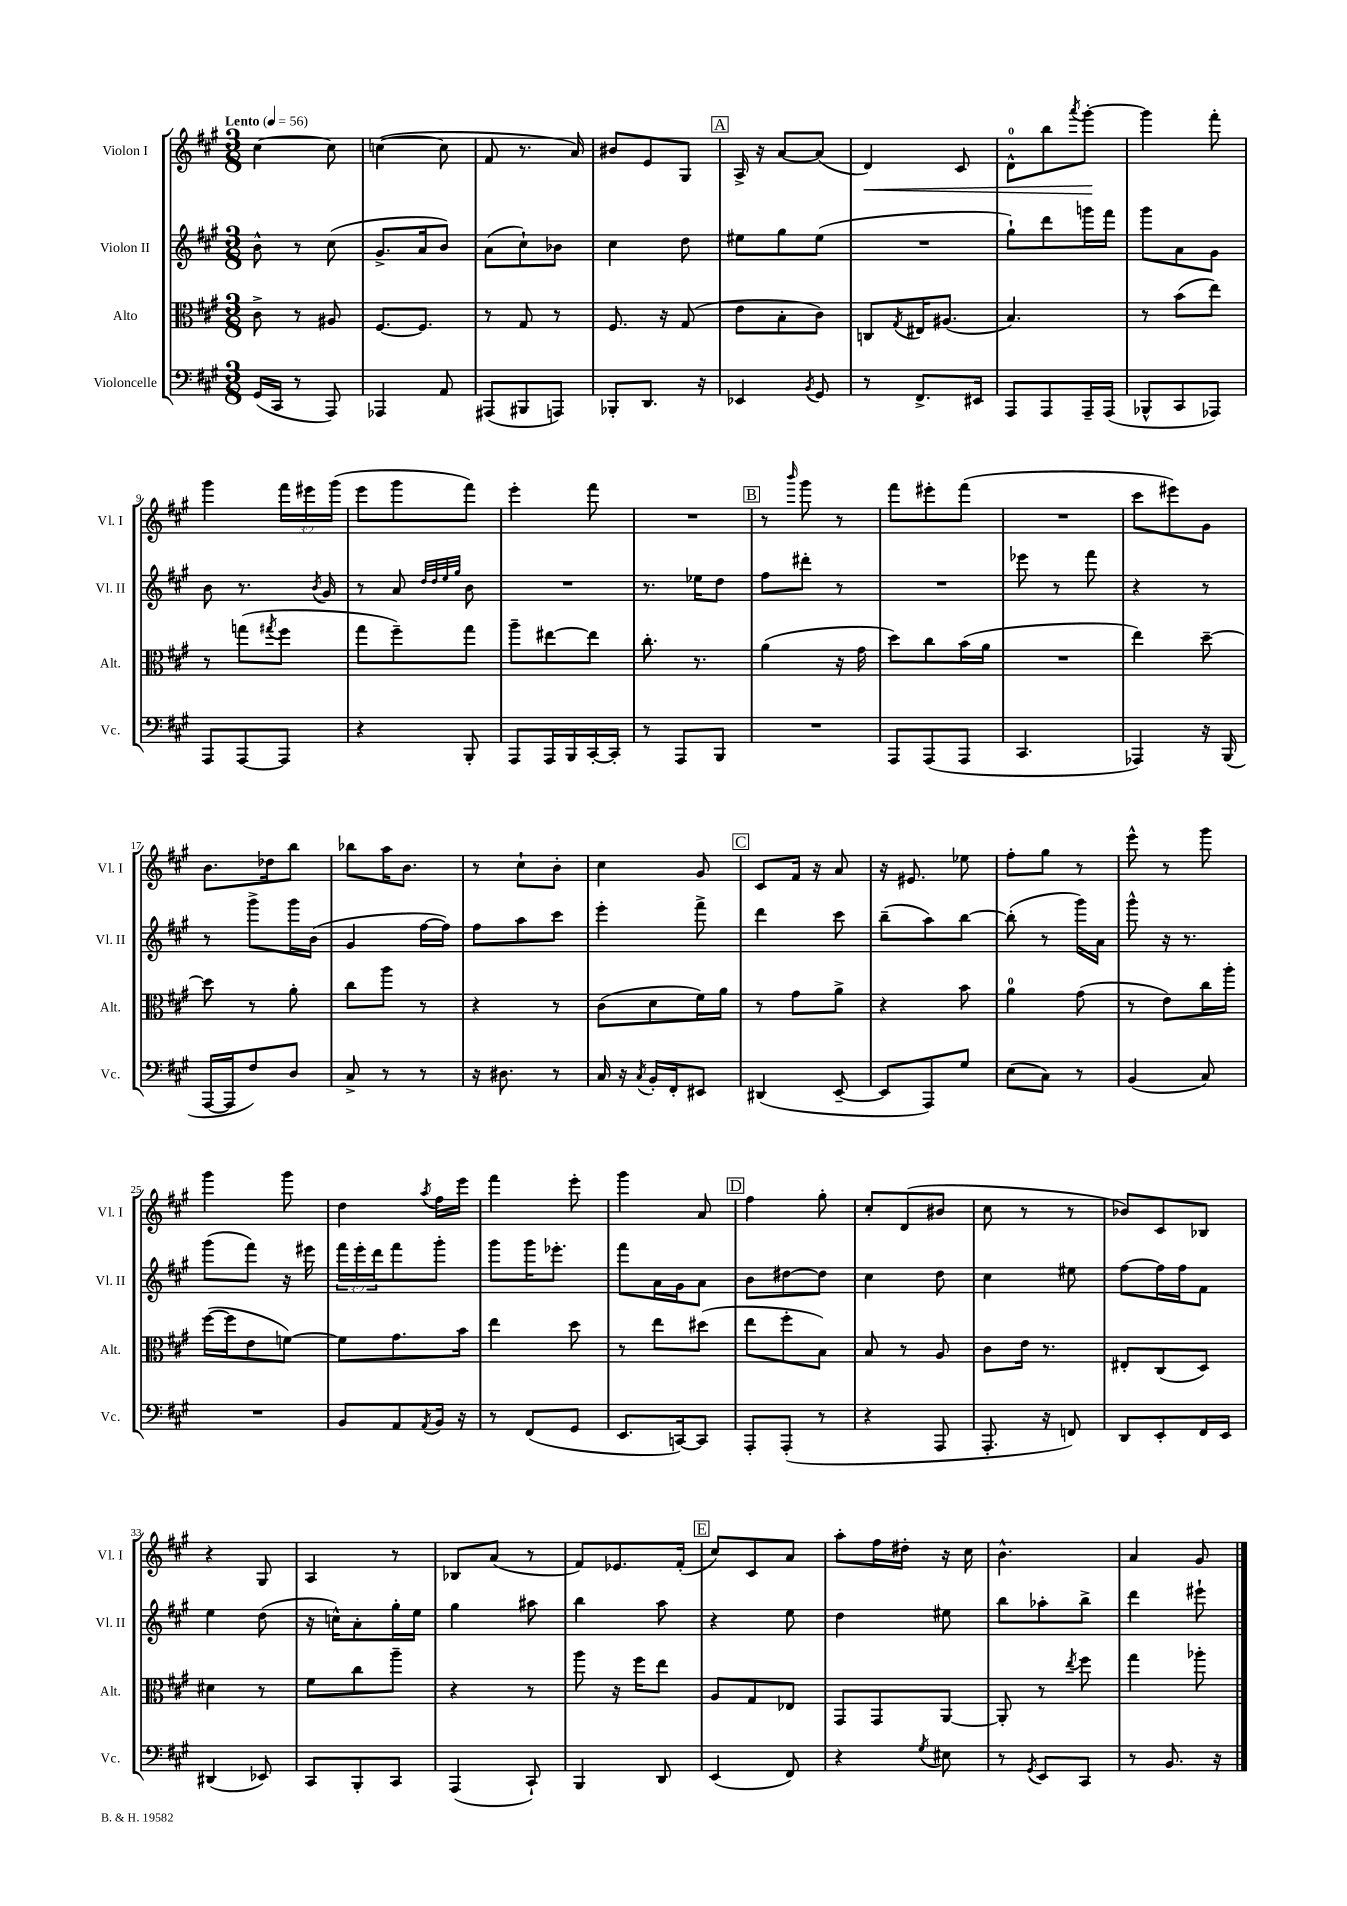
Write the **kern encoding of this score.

**kern	**kern	**kern	**kern
*staff4	*staff3	*staff2	*staff1
*clefF4	*clefC3	*clefG2	*clefG2
*k[f#c#g#]	*k[f#c#g#]	*k[f#c#g#]	*k[f#c#g#]
*M3/8	*M3/8	*M3/8	*M3/8
*MM56	*MM56	*MM56	*MM56
(16GG#/LL	8c#^\	8b^^\	[4cc#\
16CC#/JJ	.	.	.
8r	8r	8r	.
8AAA/)	8A#/	(8cc#\	8cc#\]
=	=	=	=
4AAA-/	[8.F#/L	8.g#^/L	([4cc\
.	8.F#/]J	16a/k	.
8AA/	.	8b/J)	8cc\]
=	=	=	=
(8AAA#/L	8r	(8a\L	8f#/
8BBB#/	8G#/	8cc#`\)	8.r
8AAA/J)	8r	8b-\J	.
.	.	.	16a/)
=	=	=	=
8BBB-'/L	8.F#/	4cc#\	8b#/L
8.DD/J	.	.	8e/
.	16r	.	.
.	(8G#/	8dd\	8G#/J
16r	.	.	.
=	=	=	=
4EE-/	8e\L	8ee#\L	16A^/
.	.	.	16r
.	8B'\	8gg#\	[8a/L
8qBB/	.	.	.
8GG#/	8c#\J)	(8ee#\J	(8a/]J
=	=	=	=
8r	8C/L	4.r	4d/)
.	8qG#/	.	.
8.FF#^/L	16E#/K	.	.
.	(8.A#/J	.	.
.	.	.	8c#/
16EE#/Jk	.	.	.
=	=	=	=
8AAA/L	4.B/)	8gg#`\L)	8d^^\L
8AAA/	.	8ddd\	8bb\
.	.	.	8qaaa/
16AAA~/L	.	16ggg\L	[8ggg#'\J
(16AAA/JJ	.	16fff#\JJ	.
=	=	=	=
8BBB-^^/L	8r	8ggg#\L	4ggg#\]
8CC#/	(8b\L	8a\	.
8AAA-/J)	8ee\J)	8g#\J	8fff#'\
=	=	=	=
8AAA/L	8r	8b\	4ggg#\
[8AAA/	(8gg\L	8.r	.
.	8qgg#/	.	.
8AAA/]J	8ff#\J	.	24fff#\LL
.	.	.	24eee#\
.	.	8qb/	.
.	.	16g#/	.
.	.	.	(24ggg#\JJ
=	=	=	=
4r	8gg#\L	8r	8eee\L
.	8ff#~\)	8a/	8ggg#\
.	.	32qqdd/LLL	.
.	.	32qqdd/	.
.	.	32qqee/	.
.	.	32qqgg#/JJJ	.
8BBB'/	8gg#\J	8b\	8fff#\J)
=	=	=	=
8AAA/L	8aa~\L	4.r	4eee'\
16AAA/L	[8ee#\	.	.
16BBB/	.	.	.
[16CC#'/	8ee#\]J	.	8fff#\
16CC#'/]JJ	.	.	.
=	=	=	=
8r	8.cc#'\	8.r	4.r
8AAA/L	.	.	.
.	8.r	16ee-\LK	.
8BBB/J	.	8dd\J	.
=	=	=	=
4.r	(4a\	8ff#\L	8r
.	.	.	16qqbbb/
.	.	8ddd#'\J	8ggg#\
.	16r	8r	8r
.	16g#\	.	.
=	=	=	=
8AAA/L	8dd\L)	4.r	8fff#\L
(8AAA/	8cc#\	.	8eee#'\
8AAA/J	(16b\L	.	(8fff#\J
.	16a\JJ	.	.
=	=	=	=
4.CC#/	4.r	8eee-\	4.r
.	.	8r	.
.	.	8fff#\	.
=	=	=	=
4AAA-/)	4ee\)	4r	8ccc#\L
.	.	.	8eee#\)
16r	[8dd~\	8r	8g#\J
(16BBB/	.	.	.
=	=	=	=
[16AAA/LL	8dd\]	8r	8.b\L
16AAA/]J	.	.	.
8F#/)	8r	8ggg#^\L	.
.	.	.	16dd-\k
8D/J	8a'\	16ggg#\L	8bb\J
.	.	(16b\JJ	.
=	=	=	=
8C#^/	8cc#\L	4g#/	8bb-\L
8r	8aa\J	.	16aa\K
.	.	.	8.b\J
8r	8r	[16ff#\LL	.
.	.	16ff#\]JJ)	.
=	=	=	=
16r	4r	8ff#\L	8r
8.D#\	.	.	.
.	.	8aa\	8cc#`\L
8r	8r	8ccc#\J	8b'\J
=	=	=	=
16C#/	(8c#\L	4eee'\	4cc#\
16r	.	.	.
8qC#/	.	.	.
16BB'/LL	8d\	.	.
16FF#'/J	.	.	.
8EE#/J	16f#\L)	8fff#^\	8g#/
.	16a\JJ	.	.
=	=	=	=
(4DD#/	8r	4ddd\	8c#/L
.	8g#\L	.	16f#/Jk
.	.	.	16r
[8EE~/	8a^\J	8ccc#\	8a/
=	=	=	=
8EE/]L	4r	(8bb~\L	16r
.	.	.	8.e#/
8AAA/)	.	8aa\)	.
8G#/J	8b\	[8bb\J	8ee-\
=	=	=	=
(8E\L	4a\	(8bb'\]	8ff#'\L
8C#\J)	.	8r	8gg#\J
8r	(8g#\	16ggg#\LL)	8r
.	.	16a\JJ	.
=	=	=	=
(4BB/	8r	8ggg#^^\	8eee^^\
.	8e\L)	16r	8r
.	.	8.r	.
8C#/)	16cc#\L	.	8ggg#\
.	16aa'\JJ	.	.
=	=	=	=
4.r	([16ff#\LL	(8ggg#\L	4ggg#\
.	16ff#\]J	.	.
.	8e\	8fff#\J)	.
.	[8f\J)	16r	8ggg#\
.	.	16eee#\	.
=	=	=	=
8BB/L	8f\]L	24fff#\LL	4dd\
.	.	24eee'\	.
.	.	24ddd\J	.
8AA/	8.g#\	8fff#\	.
8qAA/	.	.	8qaa/
16BB/Jk	.	8ggg#'\J	16ff#\LL
16r	16b\Jk	.	16eee\JJ
=	=	=	=
8r	4ee\	8ggg#\L	4fff#\
(8FF#/L	.	16ggg#\K	.
.	.	8.eee-'\J	.
8GG#/J	8dd\	.	8eee'\
=	=	=	=
8.EE/L	8r	8fff#\L	4ggg#\
.	8ee\L	16a\L	.
[16CC/k)	.	16g#\J	.
8CC/]J	(8dd#\J	8a\J	8a/
=	=	=	=
8AAA'/L	8ee\L	8b\L	4ff#\
(8AAA'/J	8ff#'\	[8dd#\	.
8r	8B\J)	8dd#\]J	8gg#'\
=	=	=	=
4r	8B/	4cc#\	8cc#'/L
.	8r	.	(8d/
8AAA/	8A/	8dd\	8b#/J
=	=	=	=
8.AAA'/	8c#\L	4cc#\	8cc#\
.	16e\Jk	.	8r
16r	8.r	.	.
8FF/)	.	8ee#\	8r
=	=	=	=
8DD/L	8E#'/L	[8ff#\L	8b-/L)
8EE'/	(8C#/	16ff#\]L	8c#/
.	.	16ff#\J	.
16FF#/L	8D/J)	8f#\J	8B-/J
16EE/JJ	.	.	.
=	=	=	=
(4DD#/	4d#\	4ee\	4r
8EE-/)	8r	(8dd\	8G#/
=	=	=	=
8CC#/L	8f#\L	16r	4A/
.	.	16cc^^\LK)	.
8BBB'/	8cc#\	8a'\	.
8CC#/J	8aa~\J	16gg#'\L	8r
.	.	16ee\JJ	.
=	=	=	=
(4AAA/	4r	4gg#\	8B-/L
.	.	.	(8a/J
8CC#`/)	8r	8aa#\	8r
=	=	=	=
4BBB/	8aa\	4bb\	8f#/L)
.	16r	.	8.e-/
.	16ff#\LK	.	.
8DD/	8ee\J	8aa\	.
.	.	.	(16f#'/Jk
=	=	=	=
(4EE/	8A/L	4r	8cc#/L)
.	8G#/	.	8c#/
8FF#/)	8E-/J	8ee\	8a/J
=	=	=	=
4r	8GG#/L	4dd\	8aa'\L
.	8GG#/	.	16ff#\L
.	.	.	16dd#'\JJ
8qG#/	.	.	.
8E#\	[8AA/J	8ee#\	16r
.	.	.	16cc#\
=	=	=	=
8r	8AA'/]	8bb\L	4.b^^\
8qGG#/	.	.	.
8EE/L	8r	8aa-'\	.
.	8qee/	.	.
8CC#/J	8ff#\	8bb^\J	.
=	=	=	=
8r	4gg#\	4ddd\	4a/
8.BB/	.	.	.
.	8aa-'\	8eee#`\	8g#/
16r	.	.	.
==	==	==	==
*-	*-	*-	*-
